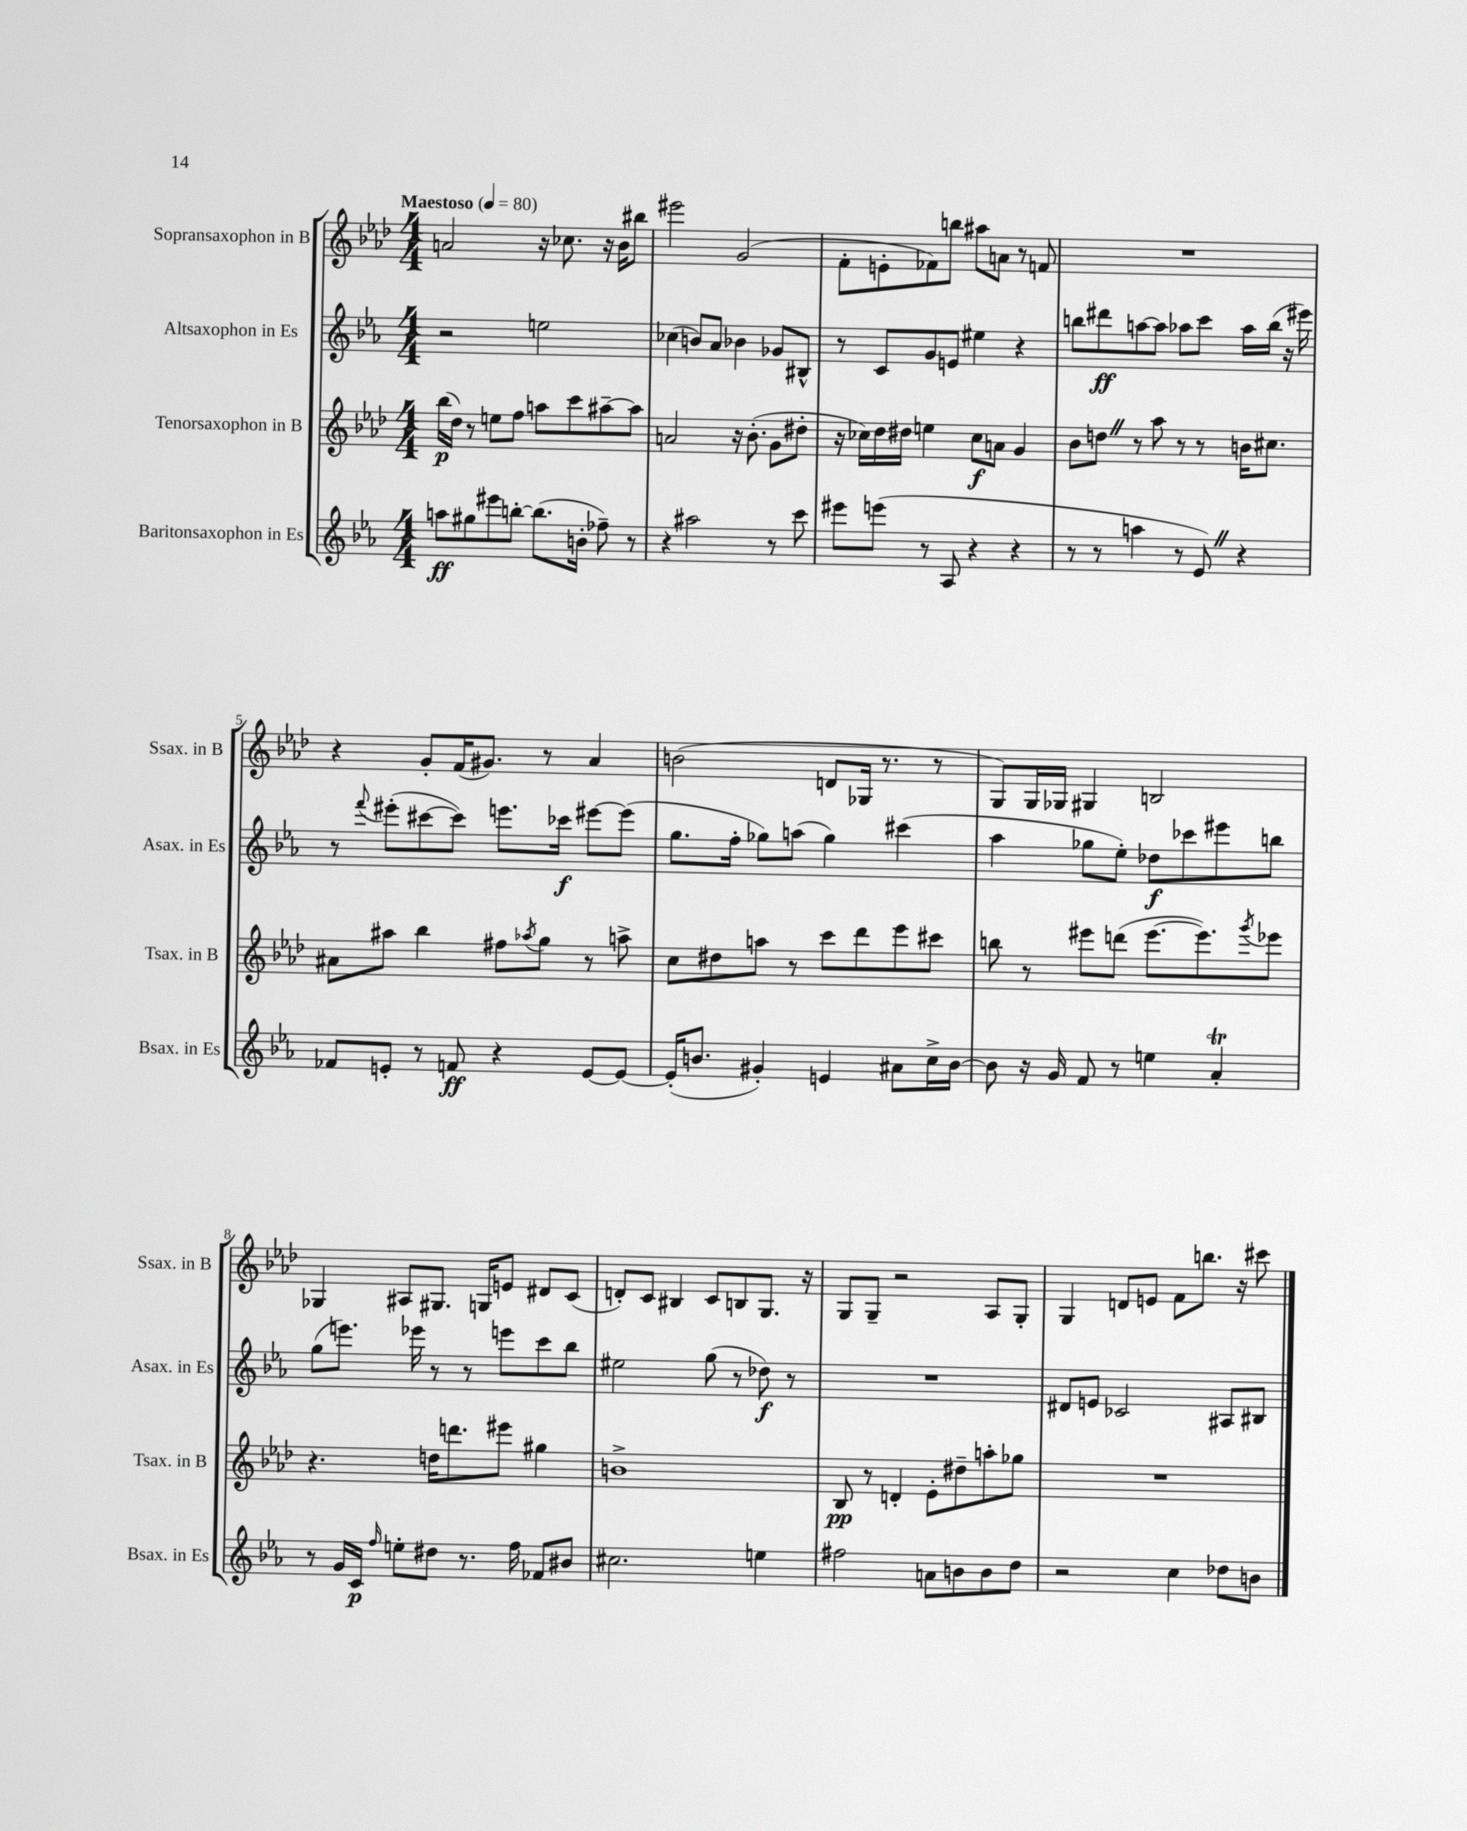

**kern	**dynam	**kern	**dynam	**kern	**dynam	**kern
*part4	*part4	*part3	*part3	*part2	*part2	*part1
*staff4	*staff4	*staff3	*staff3	*staff2	*staff2	*staff1
*I"Baritonsaxophon in Es	*	*I"Tenorsaxophon in B	*	*I"Altsaxophon in Es	*	*I"Sopransaxophon in B
*I'Bsax. in Es	*	*I'Tsax. in B	*	*I'Asax. in Es	*	*I'Ssax. in B
*clefG2	*	*clefG2	*	*clefG2	*	*clefG2
*k[b-e-a-]	*	*k[b-e-a-d-]	*	*k[b-e-a-]	*	*k[b-e-a-d-]
*M4/4	*	*M4/4	*	*M4/4	*	*M4/4
*MM80	*	*MM80	*	*MM80	*	*MM80
=1	=1	=1	=1	=1	=1	=1
!	!	!	!	!	!	!LO:TX:a:B:t=Maestoso
8aan\L	ff	(16bb-\LL	p	2r	.	2an/
.	.	16dd-\JJ)	.	.	.	.
8gg#X\	.	8r	.	.	.	.
8eee#X\	.	8een\L	.	.	.	.
[8bbn'\J	.	8ff\J	.	.	.	.
(8.bb\L]	.	8aan\L	.	2een\	.	16r
.	.	.	.	.	.	8.cc-X\
.	.	8ccc\	.	.	.	.
16bn'\Jk	.	.	.	.	.	.
8ff-X~\)	.	[8aa#X~\	.	.	.	16r
.	.	.	.	.	.	16b-\KL
8r	.	8aa#\J]	.	.	.	8bb#X\J
=2	=2	=2	=2	=2	=2	=2
4r	.	2an/	.	(4cc-X\	.	2eee#X\
2aa#X\	.	.	.	8bn/L)	.	.
.	.	.	.	8a-/J	.	.
.	.	16r	.	4b-X\	.	(2g/
.	.	(8.b-'\	.	.	.	.
8r	.	8g\L	.	8g-X/L	.	.
8ccc\	.	8dd#X'\J	.	8B#X^^/J	.	.
=3	=3	=3	=3	=3	=3	=3
8eee#X\L	.	16r	.	8r	.	8f'\L
.	.	16cc-X\LL)	.	.	.	.
(8eeen\J	.	16dd-\	.	8c/L	.	8en'\
.	.	16dd#X\JJ	.	.	.	.
8r	.	4een\	.	8g/	.	8f-X\)
8A-/	.	.	.	8en/J	.	8bbn\J
4r	.	8cc-\L	f	4ee#X\	.	8aa#X\L
.	.	8an\J	.	.	.	8an\J
4r	.	4g/	.	4r	.	8r
.	.	.	.	.	.	8fn/
=4	=4	=4	=4	=4	=4	=4
8r	.	8b-\L	.	8bbn\L	.	1r
8r	.	8ddnZ\J	.	8ddd#X\	ff	.
4aan\	.	8r	.	[8aan\	.	.
.	.	8aa-\	.	8aa\J]	.	.
8r	.	8r	.	8aa-X\L	.	.
8e-Z/)	.	8r	.	8ccc\J	.	.
4r	.	16bn\KL	.	16aa-\LL	.	.
.	.	8.cc#X\J	.	(16bb\JJ	.	.
.	.	.	.	16r	.	.
.	.	.	.	16eee#X\)	.	.
!!LO:LB:g=z
=5	=5	=5	=5	=5	=5	=5
8f-X/L	.	8a#X\L	.	8r	.	4r
.	.	.	.	8qqfff/	.	.
8en'/J	.	8aa#X\J	.	(8eee#X'\L	.	.
8r	.	4bb-\	.	[8ccc#X\	.	8g'/L
8fn/	ff	.	.	8ccc#\J])	.	(16f/K
.	.	.	.	.	.	8.g#X/J)
4r	.	8ff#X\L	.	8.eeen\L	.	.
.	.	8qaa-X/	.	.	.	.
.	.	8gg\J	.	.	.	8r
.	.	.	.	16ccc-X\Jk	f	.
[8e/L	.	8r	.	[8eee#X\L	.	4a-/
8e/J_	.	8aan^\	.	(8eee#\J]	.	.
=6	=6	=6	=6	=6	=6	=6
(16e'/KL]	.	8cc\L	.	8.gg\L	.	(2bn\
8.bn/J	.	.	.	.	.	.
.	.	8dd#X\	.	.	.	.
.	.	.	.	16ff'\Jk	.	.
4g#X'/)	.	8aan\J	.	8gg-X\L)	.	.
.	.	8r	.	(8aan\J	.	.
4en/	.	8ccc\L	.	4gg-\)	.	8dn/L
.	.	8ddd-\	.	.	.	16G-X/Jk
.	.	.	.	.	.	8.r
8a#X\L	.	8eee-\	.	(4ccc#X\	.	.
16cc^\L	.	8ccc#X\J	.	.	.	8r
[16b\JJ	.	.	.	.	.	.
=7	=7	=7	=7	=7	=7	=7
8b\]	.	8bbn\	.	4aa-\	.	8G/L)
16r	.	8r	.	.	.	16G/L
16g/	.	.	.	.	.	16G-X/JJ
8f/	.	8eee#X\L	.	8gg-X\L	.	4G#X/
8r	.	(8dddn\J	.	8ee-'\J)	.	.
4een\	.	[8.eee#\L	.	8dd-X\L	f	2Bn/
.	.	.	.	8ccc-X\	.	.
.	.	8.eee#\])	.	.	.	.
4a-T'/	.	.	.	8eee#X\	.	.
.	.	8qggg/	.	.	.	.
.	.	8eee-X\J	.	8bbn\J	.	.
!!LO:LB:g=z
=8	=8	=8	=8	=8	=8	=8
8r	.	4.r	.	(8gg\L	.	4G-X/
16g/LL	.	.	.	8.eeen\J)	.	.
16c/JJ	p	.	.	.	.	.
16qqff/	.	.	.	.	.	.
8een'\L	.	.	.	.	.	8A#X/L
.	.	.	.	16eee-X\	.	.
8dd#X\J	.	16ddn\KL	.	8r	.	8.G#X/J
.	.	8.dddn\	.	.	.	.
8.r	.	.	.	8r	.	.
.	.	.	.	.	.	16Gn/KL
.	.	8eee#X\J	.	8eeen\L	.	8en/J
16ff\	.	.	.	.	.	.
8f-X/L	.	4gg#X\	.	8ccc\	.	8d#X/L
8b#X/J	.	.	.	8bb-\J	.	(8c/J
=9	=9	=9	=9	=9	=9	=9
2.cc#X\	.	1bn^	.	2ee#X\	.	8dn'/L)
.	.	.	.	.	.	8c/J
.	.	.	.	.	.	4B#X/
.	.	.	.	(8gg\	.	8c/L
.	.	.	.	8r	.	8Bn/
4een\	.	.	.	8dd-X\)	f	8.G/J
.	.	.	.	8r	.	.
.	.	.	.	.	.	16r
=10	=10	=10	=10	=10	=10	=10
2ff#X\	.	8B-/	pp	1r	.	8G/L
.	.	8r	.	.	.	8G~/J
.	.	4dn'/	.	.	.	2r
8an\L	.	8e-'\L	.	.	.	.
8bn\	.	8dd#X~\	.	.	.	.
8b\	.	8aan'\	.	.	.	8A-/L
8dd\J	.	8gg-X\J	.	.	.	8G'/J
=11	=11	=11	=11	=11	=11	=11
2r	.	1r	.	8d#X/L	.	4G/
.	.	.	.	8en/J	.	.
.	.	.	.	2c-X/	.	8dn/L
.	.	.	.	.	.	8en/J
4cc\	.	.	.	.	.	8f\L
.	.	.	.	.	.	8.bbn\J
8dd-X\L	.	.	.	8A#X/L	.	.
.	.	.	.	.	.	16r
8bn\J	.	.	.	8B#X/J	.	8ccc#X\
==	==	==	==	==	==	==
*-	*-	*-	*-	*-	*-	*-
